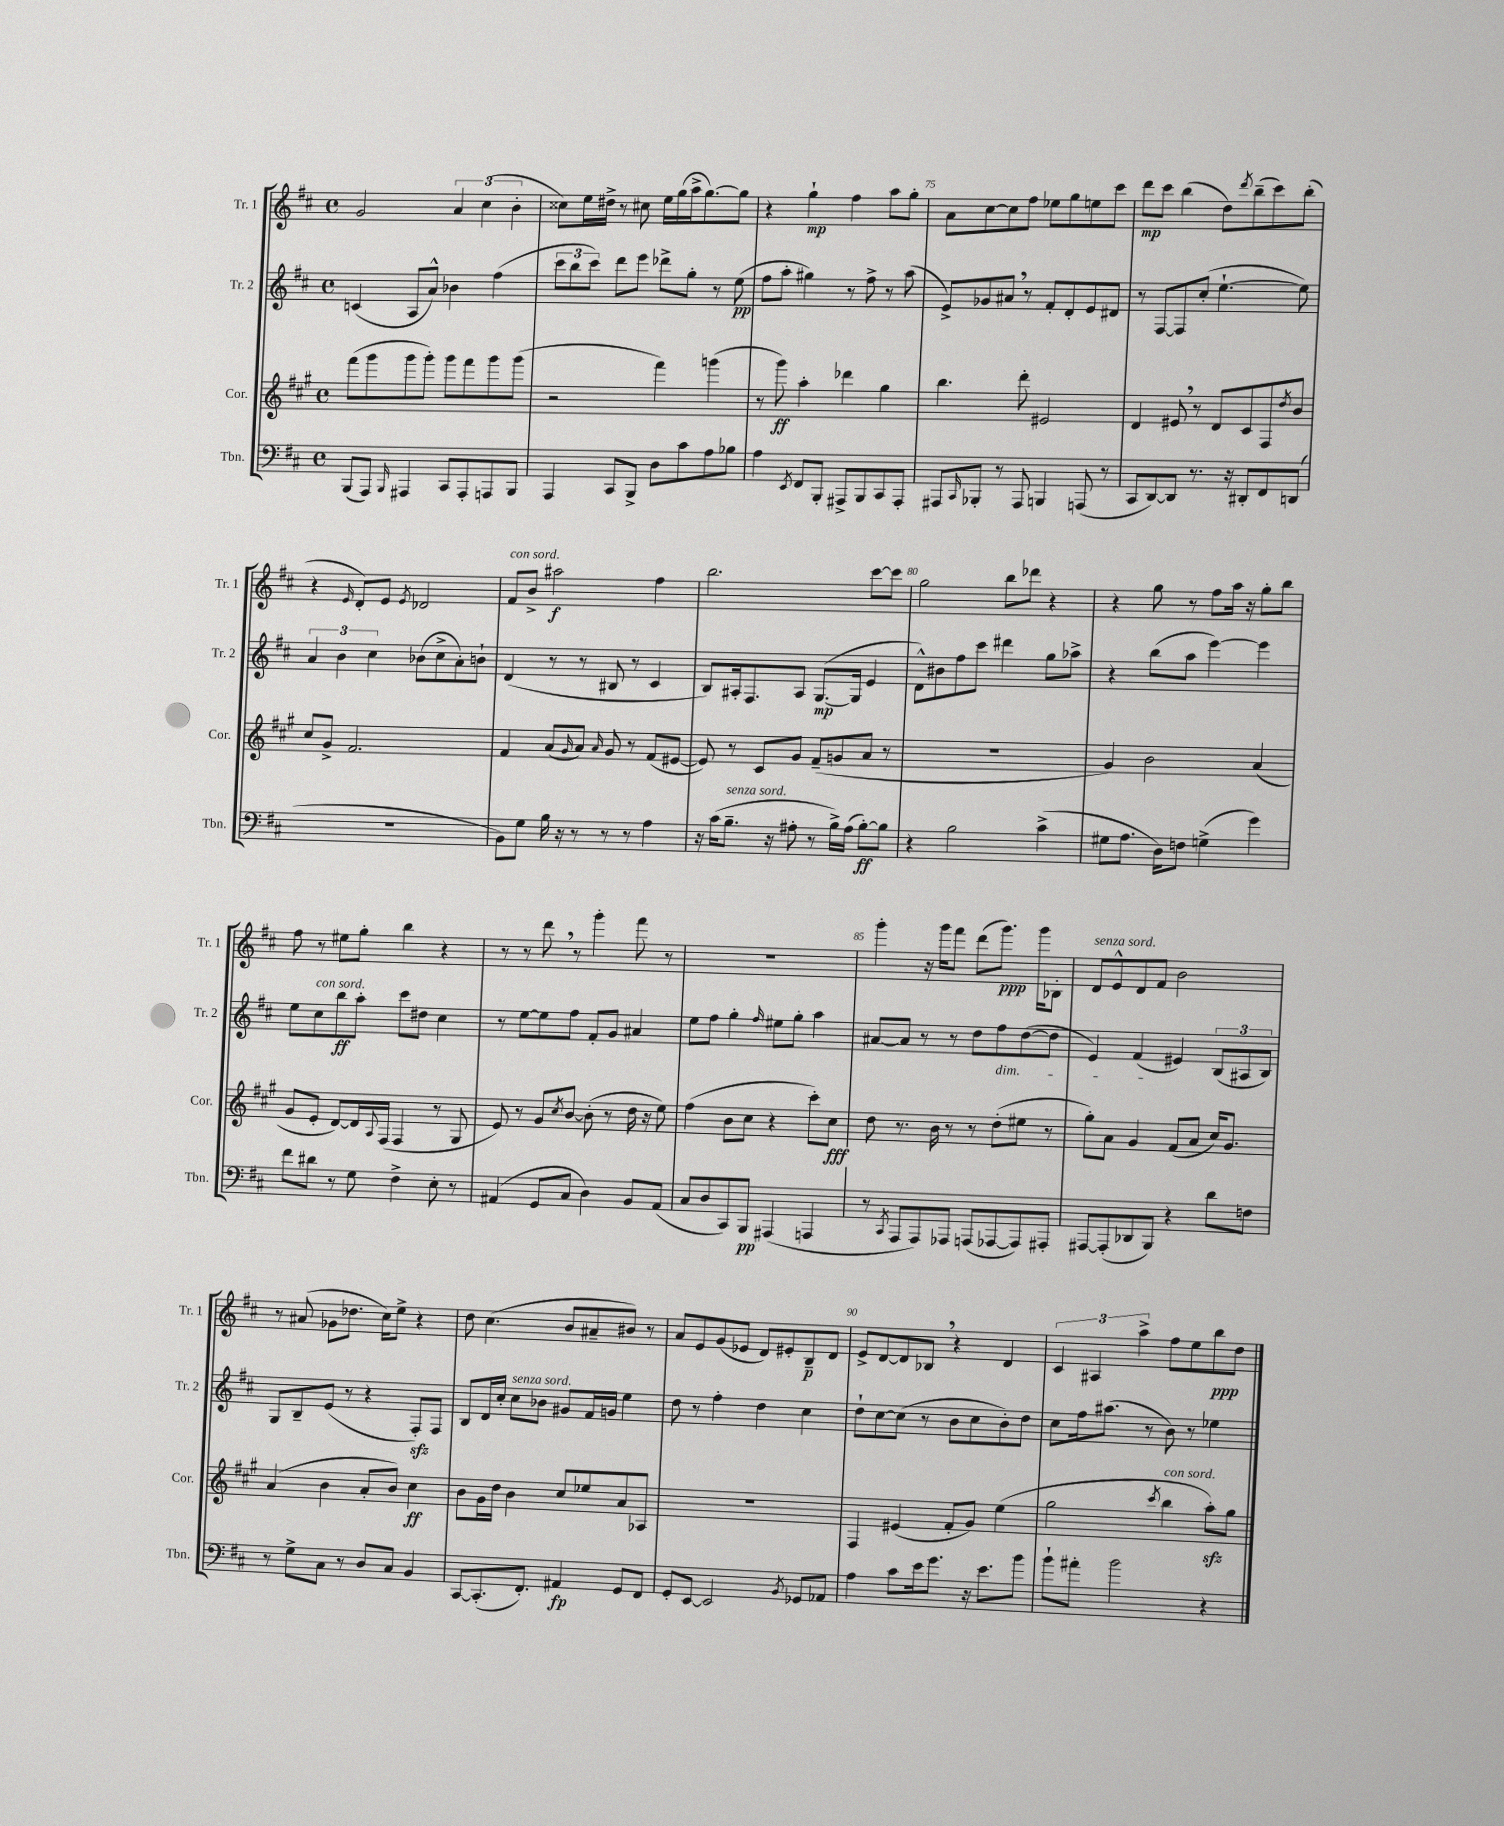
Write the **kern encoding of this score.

**kern	**dynam	**kern	**dynam	**kern	**dynam	**kern	**dynam
*part4	*part4	*part3	*part3	*part2	*part2	*part1	*part1
*staff4	*staff4	*staff3	*staff3	*staff2	*staff2	*staff1	*staff1
*I"Tbn.	*	*I"Cor.	*	*I"Tr. 2	*	*I"Tr. 1	*
*I'Tbn.	*	*I'Cor.	*	*I'Tr. 2	*	*I'Tr. 1	*
*clefF4	*	*clefG2	*	*clefG2	*	*clefG2	*
*k[f#c#]	*	*k[f#c#g#]	*	*k[f#c#]	*	*k[f#c#]	*
*M4/4	*	*M4/4	*	*M4/4	*	*M4/4	*
*met(c)	*	*met(c)	*	*met(c)	*	*met(c)	*
=72	=72	=72	=72	=72	=72	=72	=72
(8BBB/L	.	(8fff#\L	.	(4cn/	.	2g/	.
8AAA/J)	.	8ggg#\	.	.	.	.	.
16qqBBB/	.	.	.	.	.	.	.
4AAA#X/	.	8ggg#\	.	8A/L	.	.	.
.	.	8ggg#'\J)	.	8a^^/J)	.	.	.
8CC#/L	.	8ggg#\L	.	4b-X\	.	6a/	.
8AAA#'/	.	8fff#\	.	.	.	.	.
.	.	.	.	.	.	(6cc#\	.
8AAAn/	.	8ggg#\	.	(4ff#\	.	.	.
.	.	.	.	.	.	6b'\	.
8BBB/J	.	(8ggg#\J	.	.	.	.	.
=73	=73	=73	=73	=73	=73	=73	=73
4AAA/	.	2r	.	12ccc#\L	.	8cc##X\L)	.
.	.	.	.	12bb\	.	.	.
.	.	.	.	.	.	16ee\L	.
.	.	.	.	12ccc#\J)	.	.	.
.	.	.	.	.	.	16dd#X^\JJ	.
8CC#/L	.	.	.	8ddd\L	.	8r	.
8BBB^/J	.	.	.	8eee\J	.	8cc#X\	.
8D\L	.	4fff#\)	.	8ddd-X^\L	.	16ee\LL	.
.	.	.	.	.	.	(16gg\	.
8c#\	.	.	.	8gg'\J	.	16aa^\J	.
.	.	.	.	.	.	[8.gg\)	.
8A\	.	(4gggn\	.	8r	.	.	.
8B-X\J	.	.	.	(8ee\	pp	8gg\J]	.
=74	=74	=74	=74	=74	=74	=74	=74
4A\	.	8r	.	8ff#\L	.	4r	.
.	.	8ggg#\)	ff	8aa'\J	.	.	.
8qEE/	.	.	.	.	.	.	.
8FF#/L	.	4aa'\	.	4gg#X\)	.	4gg`\	mp
8BBB'/J	.	.	.	.	.	.	.
8AAA#X^/L	.	4ddd-X\	.	8r	.	4ff#\	.
8BBB/	.	.	.	8ff#^\	.	.	.
8CC#/	.	4gg#\	.	8r	.	8aa\L	.
8AAA#'/J	.	.	.	(8aa\	.	8gg'\J	.
=75	=75	=75	=75	=75	=75	=75	=75
8AAA#X/L	.	4.bb\	.	8e^/L)	.	8a\L	.
16qqCC#/	.	.	.	.	.	.	.
8BBB-X'/J	.	.	.	8g-X/	.	[8cc#\	.
8r	.	.	.	8a#X,/J	.	8cc#\]	.
8AAA#/	.	8ddd'\	.	8r	.	8ff#\J	.
4BBBn/	.	2e#X/	.	8f#'/L	.	8ee-X\L	.
.	.	.	.	8d'/	.	8gg\	.
(8AAAn/	.	.	.	8e/	.	8een\	.
8r	.	.	.	8d#X/J	.	8ccc#\J	.
=76	=76	=76	=76	=76	=76	=76	=76
8CC#/L	.	4d/	.	8r	.	8ddd\L	mp
[8DD/)	.	.	.	[8F#/L	.	8ccc#\J	.
8DD/J]	.	8e#X,/	.	8F#/]	.	(4bb\	.
8.r	.	8r	.	(8cc#'/J	.	.	.
.	.	8d/L	.	[4.ee`\	.	8dd\L)	.
16r	.	.	.	.	.	.	.
.	.	.	.	.	.	8qddd/	.
8DD#X'/L	.	8c#/	.	.	.	(8bb~\	.
8FF#/	.	8F#/	.	.	.	8ccc#\)	.
.	.	8qdd/	.	.	.	.	.
(8DDn/J	.	8b/J	.	8ee\])	.	(8bb'\J	.
!!LO:LB:g=z
=77	=77	=77	=77	=77	=77	=77	=77
1r	.	8cc#/L	.	6a/	.	4r	.
.	.	8g#^/J	.	.	.	.	.
.	.	.	.	6b\	.	.	.
.	.	.	.	.	.	16qqe/	.
.	.	2.f#/	.	.	.	8d'/L)	.
.	.	.	.	6cc#\	.	.	.
.	.	.	.	.	.	8e/J	.
.	.	.	.	.	.	8qe/	.
.	.	.	.	(8b-X\L	.	2d-X/	.
.	.	.	.	8cc#^\	.	.	.
.	.	.	.	8a'\)	.	.	.
.	.	.	.	8bn`\J	.	.	.
=78	=78	=78	=78	=78	=78	=78	=78
!	!	!	!	!	!	!LO:TX:a:i:t=con sord.	!
8BB\L)	.	4f#/	.	(4d/	.	8f#/L	.
8G\J	.	.	.	.	.	8b^/J	.
16B\	.	(8a/L	.	8r	.	2aa#X\	f
16r	.	.	.	.	.	.	.
.	.	16qqg#/	.	.	.	.	.
8r	.	8a/J)	.	8r	.	.	.
.	.	16qqa/	.	.	.	.	.
8r	.	8g#/	.	8B#X/	.	.	.
8r	.	8r	.	8r	.	.	.
4A\	.	(8f#/L	.	4c#/	.	4ff#\	.
.	.	[8e#X/J	.	.	.	.	.
=79	=79	=79	=79	=79	=79	=79	=79
16r	.	8e#/])	.	8B/L)	.	2.bb\	.
(16c#\KL	.	.	.	.	.	.	.
!LO:TX:a:i:t=senza sord.	!	!	!	!	!	!	!
8.B~\J	.	8r	.	16A#X'/k	.	.	.
.	.	.	.	8.F#/	.	.	.
.	.	8c#/L	.	.	.	.	.
16r	.	.	.	.	.	.	.
8A#X'\	.	8g#/J	.	8A#/J	.	.	.
8r	.	(8f#~/L	.	([8.G/L	mp	.	.
16B^\LL)	.	8gn/	.	.	.	.	.
(16A#\JJ	.	.	.	16G/Jk]	.	.	.
[8B'\L)	ff	8a/J	.	4e/	.	[8ccc#\L	.
8B\J]	.	8r	.	.	.	8ccc#\J]	.
=80	=80	=80	=80	=80	=80	=80	=80
4r	.	1r	.	8d^^\L)	.	2gg\	.
.	.	.	.	8b#X\	.	.	.
2B\	.	.	.	8ff#\	.	.	.
.	.	.	.	8ccc#\J	.	.	.
.	.	.	.	4ddd#X\	.	8bb\L	.
.	.	.	.	.	.	8ddd-X\J	.
(4c#^\	.	.	.	8gg\L	.	4r	.
.	.	.	.	8aa-X^\J	.	.	.
=81	=81	=81	=81	=81	=81	=81	=81
8G#X\L	.	4g#/)	.	4r	.	4r	.
8.A\J	.	.	.	.	.	.	.
.	.	2b\	.	(8bb\L	.	8gg\	.
16D\KL)	.	.	.	.	.	.	.
8Fn\J	.	.	.	8aa\J	.	8r	.
(4Gn^\	.	.	.	[4eee\)	.	8ff#\L	.
.	.	.	.	.	.	16aa\Jk	.
.	.	.	.	.	.	16r	.
4g\)	.	(4a/	.	4eee\]	.	8gg'\L	.
.	.	.	.	.	.	8bb\J	.
!!LO:LB:g=z
=82	=82	=82	=82	=82	=82	=82	=82
8f#\L	.	8g#/L	.	8ee\L	.	8ff#\	.
!	!	!	!	!LO:TX:a:i:t=con sord.	!	!	!
8d#X\J	.	8e'/J	.	8cc#\	.	8r	.
8r	.	[8d/L)	.	8bb\	ff	8ee#X\L	.
8G\	.	16d/L]	.	8aa'\J	.	8gg'\J	.
.	.	8qqA/	.	.	.	.	.
.	.	(16F#/JJ	.	.	.	.	.
4F#^\	.	4F#/	.	8ccc#\L	.	4bb\	.
.	.	.	.	8dd#X\J	.	.	.
8E'\	.	8r	.	4cc#\	.	4r	.
8r	.	8G#/	.	.	.	.	.
=83	=83	=83	=83	=83	=83	=83	=83
(4AA#X/	.	8e/)	.	8r	.	8r	.
.	.	8r	.	[8ee\L	.	8r	.
8GG/L	.	8g#/L	.	8ee\]	.	8ddd,\	.
.	.	8qcc#/	.	.	.	.	.
8C#/J	.	[8b/J	.	8ff#\J	.	8r	.
4D\)	.	(8b'\]	.	8f#'/L	.	4ggg'\	.
.	.	8r	.	8g/J	.	.	.
8BB/L	.	16dd\	.	4a#X/	.	8fff#\	.
.	.	16r	.	.	.	.	.
(8AA#/J	.	8ee\)	.	.	.	8r	.
=84	=84	=84	=84	=84	=84	=84	=84
8C#/L	.	(4ff#\	.	8ee\L	.	1r	.
8D/	.	.	.	8ff#\J	.	.	.
8CC#/)	.	8b\L	.	4gg'\	.	.	.
8BBB/J	pp	8cc#\J	.	.	.	.	.
.	.	.	.	16qqff#/	.	.	.
(4AAA#X/	.	4r	.	8ee#X\L	.	.	.
.	.	.	.	8gg'\J	.	.	.
4AAAn/	.	8ccc#'\L)	.	4aa\	.	.	.
.	.	8cc#\J	fff	.	.	.	.
=85	=85	=85	=85	=85	=85	=85	=85
8r	.	8dd\	.	[8a#X/L	.	4ggg'\	.
8qCC#/	.	.	.	.	.	.	.
8AAA/L	.	8.r	.	8a#/J]	.	.	.
8AAA/)	.	.	.	8r	.	16r	.
.	.	16b\	.	.	.	16ggg\KL	.
8AAA-X/J	.	8r	.	8r	.	8fff#\J	.
(8AAAn/L	.	8r	.	8dd\L	.	(8ddd\L	.
!	!	!	!	!LO:TX:b:i:t=dim.	!	!	!
[8AAA-X/	.	(8dd'\L	.	8ff#\	.	8.ggg\J)	ppp
8AAA-/])	.	8ee#X\J	.	([8dd\	.	.	.
.	.	.	.	.	.	16ggg\KL	.
8AAA#X'/J	.	8r	.	8dd\J]	.	8B-X'\J	.
=86	=86	=86	=86	=86	=86	=86	=86
!	!	!	!	!	!	!LO:TX:a:i:t=senza sord.	!
[8AAA#X/L	.	8gg#'\L)	.	4e/)	.	8d/L	.
(8AAA#'/]	.	8a\J	.	.	.	8e^^/	.
8DD-X/	.	4g#/	.	(4f#/	.	8d/	.
8BBB/J)	.	.	.	.	.	8f#/J	.
4r	.	(8f#/L	.	4e#X/)	.	2b\	.
.	.	8a/J	.	.	.	.	.
8d\L	.	16cc#/KL)	.	(12B/L	.	.	.
.	.	8.g#/J	.	.	.	.	.
.	.	.	.	12A#X/	.	.	.
8Fn\J	.	.	.	.	.	.	.
.	.	.	.	12B/J)	.	.	.
!!LO:LB:g=z
=87	=87	=87	=87	=87	=87	=87	=87
8r	.	(4a/	.	8G/L	.	8r	.
8G^\L	.	.	.	8B~/	.	(8a#X/	.
8C#\J	.	4b\	.	(8e/J	.	8g-X\L	.
8r	.	.	.	8r	.	8.dd-X\J	.
8D/L	.	8a'/L	.	4r	.	.	.
.	.	.	.	.	.	16cc#\KL)	.
8C#/J	.	8b/J)	.	.	.	8ee^\J	.
4BB/	.	4cc#\	ff	8F#zz'/L)	.	4r	.
.	.	.	.	8F#/J	.	.	.
=88	=88	=88	=88	=88	=88	=88	=88
[8CC#/L	.	8b\L	.	8B/L	.	8dd\	.
(8.CC#'/]	.	16g#\L	.	16d/L	.	(4.cc#\	.
.	.	16dd\JJ	.	16cc#'/JJ	.	.	.
!	!	!	!	!LO:TX:a:i:t=senza sord.	!	!	!
.	.	4b\	.	8cc#\L	.	.	.
8.FF#'/J)	.	.	.	.	.	.	.
.	.	.	.	8b-X\J	.	.	.
4AA#X/	fp	8cc#/L	.	8g#X/L	.	8b/L	.
.	.	8ee-X/	.	16f#/L	.	8a#X~/	.
.	.	.	.	16gn/JJ	.	.	.
8GG/L	.	8a/	.	4ee\	.	8b#X/J)	.
8FF#/J	.	8A-X/J	.	.	.	8r	.
=89	=89	=89	=89	=89	=89	=89	=89
8GG'/L	.	1r	.	8dd\	.	8a/L	.
[8EE/J	.	.	.	8r	.	8e/	.
2EE/]	.	.	.	4ff#'\	.	(8g/	.
.	.	.	.	.	.	8e-X/J	.
.	.	.	.	4dd\	.	8d/L)	.
.	.	.	.	.	.	8e#X'/	.
8qBB/	.	.	.	.	.	.	.
8GG-X/L	.	.	.	4cc#\	.	8B~/	p
8AA-X/J	.	.	.	.	.	8d/J	.
=90	=90	=90	=90	=90	=90	=90	=90
4A\	.	4F#/	.	8dd`\L	.	8e^/L	.
.	.	.	.	[8cc#\	.	[8d/	.
8c#\L	.	(4e#X/	.	(8cc#\J]	.	8d/]	.
16e\k	.	.	.	8r	.	8B-X,/J	.
8.g\J	.	.	.	.	.	.	.
.	.	8f#'/L	.	8b\L	.	4r	.
16r	.	8g#/J)	.	8cc#\	.	.	.
8.e\L	.	.	.	.	.	.	.
.	.	(4ee\	.	8b'\)	.	4d/	.
8b\J	.	.	.	8dd\J	.	.	.
=91	=91	=91	=91	=91	=91	=91	=91
8b`\L	.	2gg#\	.	8cc#\L	.	6c#/	.
8a#X'\J	.	.	.	16ff#\k	.	.	.
.	.	.	.	.	.	6A#X/	.
.	.	.	.	(8.aa#X\J	.	.	.
2b\	.	.	.	.	.	.	.
.	.	.	.	.	.	6aa^\	.
.	.	.	.	8r	.	.	.
.	.	8qccc#/	.	.	.	.	.
!	!	!LO:TX:a:i:t=con sord.	!	!	!	!	!
.	.	4bb\	.	8b\)	.	8ff#\L	.
.	.	.	.	8r	.	8ee\	.
4r	.	8aazz'\L)	.	4ee-X\	.	8bb\	ppp
.	.	8gg#\J	.	.	.	8dd\J	.
==	==	==	==	==	==	==	==
*-	*-	*-	*-	*-	*-	*-	*-
